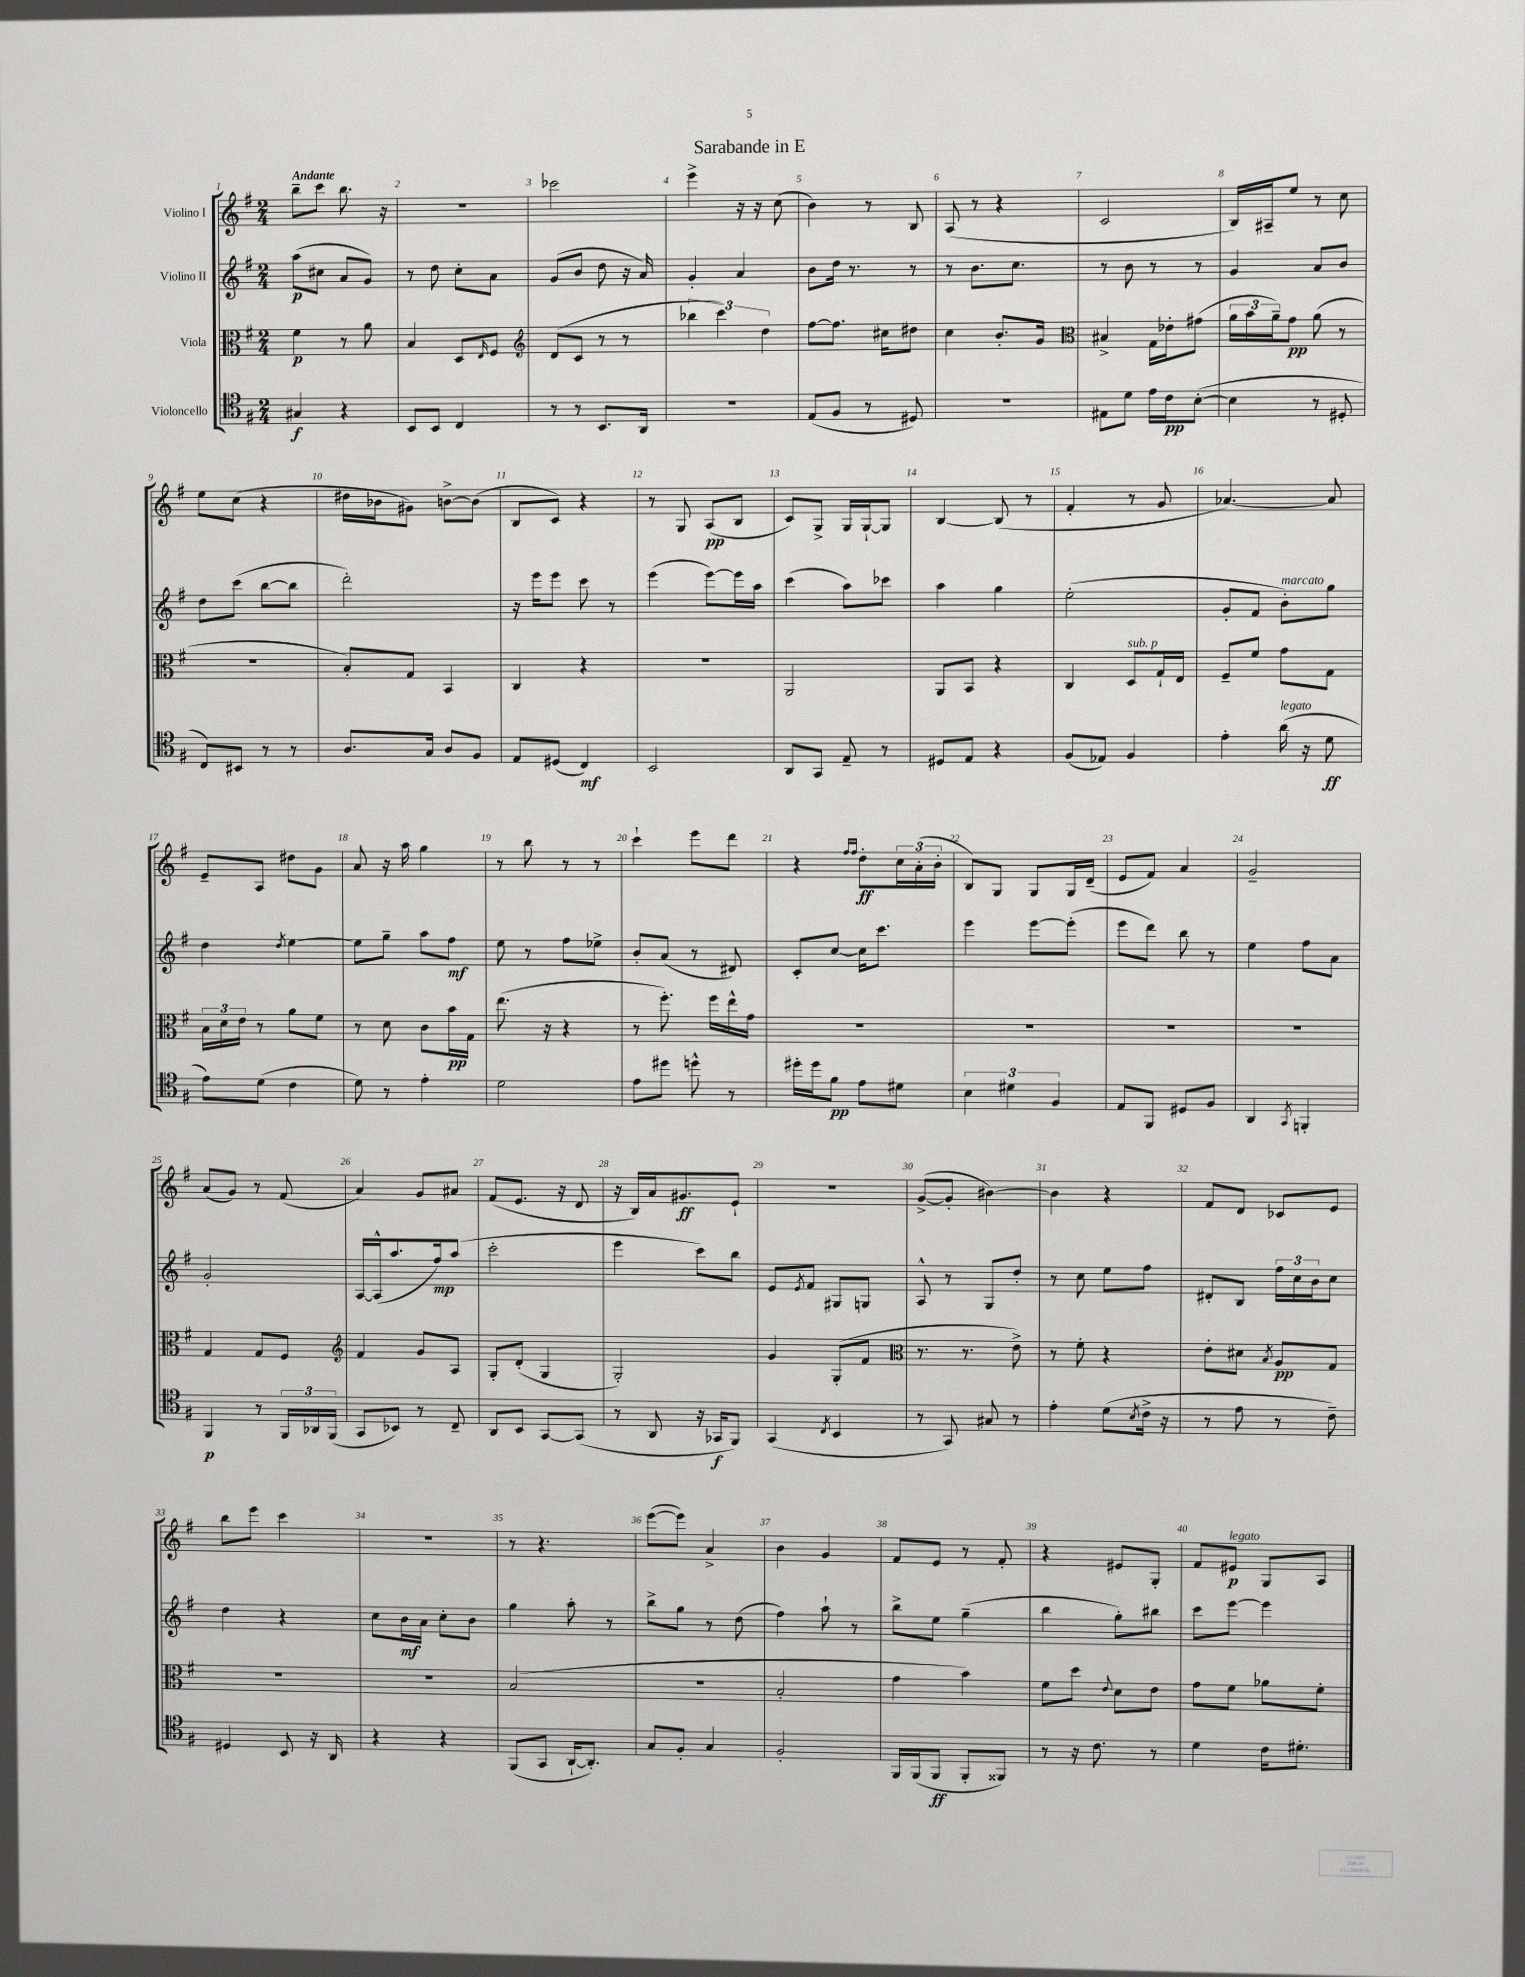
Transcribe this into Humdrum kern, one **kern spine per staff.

**kern	**kern	**kern	**kern
*staff4	*staff3	*staff2	*staff1
*clefC4	*clefC3	*clefG2	*clefG2
*k[f#]	*k[f#]	*k[f#]	*k[f#]
*M2/4	*M2/4	*M2/4	*M2/4
4G#/	4f#\	(8aa\L	8bb~\L
.	.	8cc#\J	8ccc\J
4r	8r	8a/L	8.bb\
.	8a\	8g/J)	.
.	.	.	16r
=	=	=	=
8BB/L	4B/	8r	2r
8BB/J	.	8dd\	.
4C/	8D/L	8cc'\L	.
.	16qqE/	.	.
.	8F#/J	8a\J	.
=	=	=	=
*	*clefG2	*	*
8r	(8d/L	(8g/L	2ccc-\
8r	8c/J	8b/J	.
8.BB/L	8r	8dd\	.
.	8r	16r	.
16AA/Jk	.	16a/)	.
=	=	=	=
2r	6bb-\	4g'/	4eee^\
.	6ccc\)	.	.
.	.	4a/	16r
.	.	.	16r
.	6dd\	.	.
.	.	.	(8cc\
=	=	=	=
(8E/L	[8ff#\L	8b\L	4b\)
8F#/J	8.ff#\]J	16dd\Jk	.
.	.	8.r	.
8r	.	.	8r
.	16cc#\LK	.	.
8D#/)	8dd#\J	8r	8B/
=	=	=	=
2r	4cc\	8r	(8A/
.	.	8.b\L	8r
.	8.b'/L	.	4r
.	.	8.cc\J	.
.	16g/Jk	.	.
=	=	=	=
*	*clefC3	*	*
8E#\L	4B#^/	8r	2c/
8d\J	.	8b\	.
16e\LL	16G\LL	8r	.
16c\J	16e-'\J	.	.
([8B'\J	(8g#\J	8r	.
=	=	=	=
4B\]	24a\LL	4g/	16B/LL)
.	24b\	.	.
.	.	.	16A#~/J
.	24a~\J)	.	.
.	8g\J	.	8ee/J
8r	(8a\	8a/L	8r
8D#'/	8r	8b/J	8cc\
=	=	=	=
8C/L)	2r	8dd\L	8ee\L
8BB#/J	.	(8ccc\J	(8cc\J
8r	.	[8bb\L	4r
8r	.	8bb\]J	.
=	=	=	=
8.A/L	8B'/L)	2ddd'\)	16dd#\LL
.	.	.	16b-\J
.	8G/J	.	8g#\J)
16G/Jk	.	.	.
8A/L	4BB/	.	[8b^\L
8F#/J	.	.	(8b\]J
=	=	=	=
8E/L	4C/	16r	8B/L
.	.	16eee\LK	.
(8D#/J	.	8eee\J	8c/J)
4C/)	4r	8ccc\	4r
.	.	8r	.
=	=	=	=
2BB/	2r	(4eee\	8r
.	.	.	8G/
.	.	[8eee\L)	(8A/L
.	.	16eee\]L	8B/J
.	.	16aa\JJ	.
=	=	=	=
8AA/L	2AA/	(4ccc\	8c/L)
8GG/J	.	.	8G^/J
8E~/	.	8aa\L)	16G/LL
.	.	.	[16G`/J
8r	.	8ccc-\J	8G/]J
=	=	=	=
8D#/L	8AA/L	4aa\	[4B/
8E/J	8BB/J	.	.
4r	4r	4gg\	(8B/]
.	.	.	8r
=	=	=	=
(8F#/L	4C/	(2ee'\	4f#'/
8E-/J)	.	.	.
4F#/	8D/L	.	8r
.	16G`/L	.	8g/
.	16E/JJ	.	.
=	=	=	=
4e'\	8F#~/L	8g'/L	[4.a-/)
.	8f#/J	8f#/J	.
(16a\	8g\L	8b'\L)	.
16r	.	.	.
8d\	8G\J	8gg\J	8a-/]
=	=	=	=
8e\L)	24B\LL	4dd\	8e~/L
.	24d\	.	.
.	24e\JJ	.	.
(8d\J	8r	.	8A/J
.	.	8qdd/	.
4c\	8a\L	[4ee\	8dd#\L
.	8f#\J	.	8g\J
=	=	=	=
8d\)	8r	8ee\]L	8a/
8r	8d\	8gg~\J	16r
.	.	.	16aa\
4e'\	8c\L	8aa\L	4gg\
.	16b\L	8ff#\J	.
.	16G\JJ	.	.
=	=	=	=
2d\	(8.ee\	8ee\	8r
.	.	8r	8bb\
.	16r	.	.
.	4r	8ff#\L	8r
.	.	8ee-^\J	8r
=	=	=	=
8e\L	8r	8b'/L	4ccc`\
8dd#\J	8.ff#'\)	(8a/J	.
8dd^^\	.	8r	8eee\L
.	16ff#\LL	.	.
8r	16ee^^\	8d#/)	8ddd\J
.	16g\JJ	.	.
=	=	=	=
16dd#'\LL	2r	8c'/L	4r
16dd#\J	.	.	.
8f#\J	.	[8cc/J	.
.	.	.	16qqff#/LL
.	.	.	16qqff#/JJ
8e\L	.	16cc\]LK	8dd'\L
.	.	8.ccc\J	.
8d#\J	.	.	24cc\L
.	.	.	(24a'\
.	.	.	24b'\JJ
=	=	=	=
6B\	2r	4eee\	8B/L)
.	.	.	8G/J
6d#\	.	.	.
.	.	[8eee\L	8G/L
6F#/	.	.	.
.	.	(8eee'\]J	16G/L
.	.	.	(16d~/JJ
=	=	=	=
8E/L	2r	8eee\L	8e/L
8FF#/J	.	8ddd\J)	8f#/J)
8D#/L	.	8bb\	4a/
8F#/J	.	8r	.
=	=	=	=
4AA/	2r	4ee\	2g~/
8qGG/	.	.	.
4FF'/	.	8ff#\L	.
.	.	8a\J	.
=	=	=	=
4FF#/	4G/	2g'/	(8a/L
.	.	.	8g/J)
8r	8G/L	.	8r
24FF#/LL	8F#/J	.	(8f#/
24AA-/	.	.	.
(24FF#/JJ	.	.	.
=	=	=	=
*	*clefG2	*	*
8GG/L	4f#/	[16A/LL	4a/)
.	.	(16A^^/]J	.
8BB-/J)	.	8.aa/	.
8r	8g/L	.	8g/L
.	.	16ff#/k)	.
8C~/	8A/J	(8aa/J	8a#/J
=	=	=	=
8AA/L	8G'/L	2ccc'\	(8f#/L
8BB/J	(8d'/J	.	8.e/J
[8GG/L	4G/	.	.
.	.	.	16r
(8GG/]J	.	.	8d/
=	=	=	=
8r	2G'/)	4eee\	16r
.	.	.	16B/LL)
8AA/	.	.	16a/J
.	.	.	8.g#/
16r	.	8ccc\L)	.
16GG-/LK	.	.	.
8FF#/J)	.	8bb\J	8e`/J
=	=	=	=
(4GG/	4g/	8e/L	2r
.	.	8qe/	.
.	.	8f#/J	.
8qC/	.	.	.
4BB/	(8G'/L	8G#/L	.
.	8f#/J	8G/J	.
=	=	=	=
*	*clefC3	*	*
8r	8.r	8A^^/	([8g^/L
8GG/)	.	8r	8g'/]J
.	8.r	.	.
8G#/	.	8G/L	[4b#\)
8r	8e^\)	8dd'/J	.
=	=	=	=
4e'\	8r	8r	4b#\]
.	8f#'\	8cc\	.
(8d\L	4r	8ee\L	4r
8qB/	.	.	.
16c^\Jk	.	8ff#\J	.
16r	.	.	.
=	=	=	=
8r	8e'\L	8d#'/L	8f#/L
8e\	8d#\J	8B/J	8d/J
.	8qB/	.	.
8r	8A/L	24ff#\LL	8c-/L
.	.	24cc\	.
.	.	24b\J	.
8c~\)	8G/J	8cc\J	8e/J
=	=	=	=
4D#/	2r	4dd\	8bb\L
.	.	.	8eee\J
8BB/	.	4r	4ccc\
16r	.	.	.
16AA/	.	.	.
=	=	=	=
4r	2r	8cc\L	2r
.	.	16b\L	.
.	.	16a\JJ	.
4r	.	8cc'\L	.
.	.	8b\J	.
=	=	=	=
(8FF#/L	(2B/	4gg\	8r
8GG/J	.	.	4.r
[16AA`/LK	.	8aa'\	.
8.AA'/]J)	.	.	.
.	.	8r	.
=	=	=	=
8G/L	2r	8bb^\L	([8eee\L
8F#'/J	.	8gg\J	8eee\]J)
4G/	.	8r	4a^/
.	.	(8dd\	.
=	=	=	=
2F#'/	2B'/	4ff#\)	4b\
.	.	8aa`\	4g/
.	.	8r	.
=	=	=	=
16FF#/LL	4g\	8bb^\L	8f#/L
(16FF#/J	.	.	.
8FF#/J	.	8ee\J	8e/J
8FF#'/L	4b\)	(4gg~\	8r
8FF##/J)	.	.	8f#'/
=	=	=	=
8r	8f#\L	4bb\	4r
16r	8dd\J	.	.
8.c\	.	.	.
.	8qqe/	.	.
.	8d\L	8gg'\L)	8e#/L
8r	8e\J	8bb#\J	8G'/J
=	=	=	=
4d\	8g\L	8ccc\L	8f#/L
.	8f#\J	[8eee\J	8e#/J
16c\LK	8a-\L	4eee\]	8G/L
8.d#'\J	.	.	.
.	8f#'\J	.	8A/J
==	==	==	==
*-	*-	*-	*-
